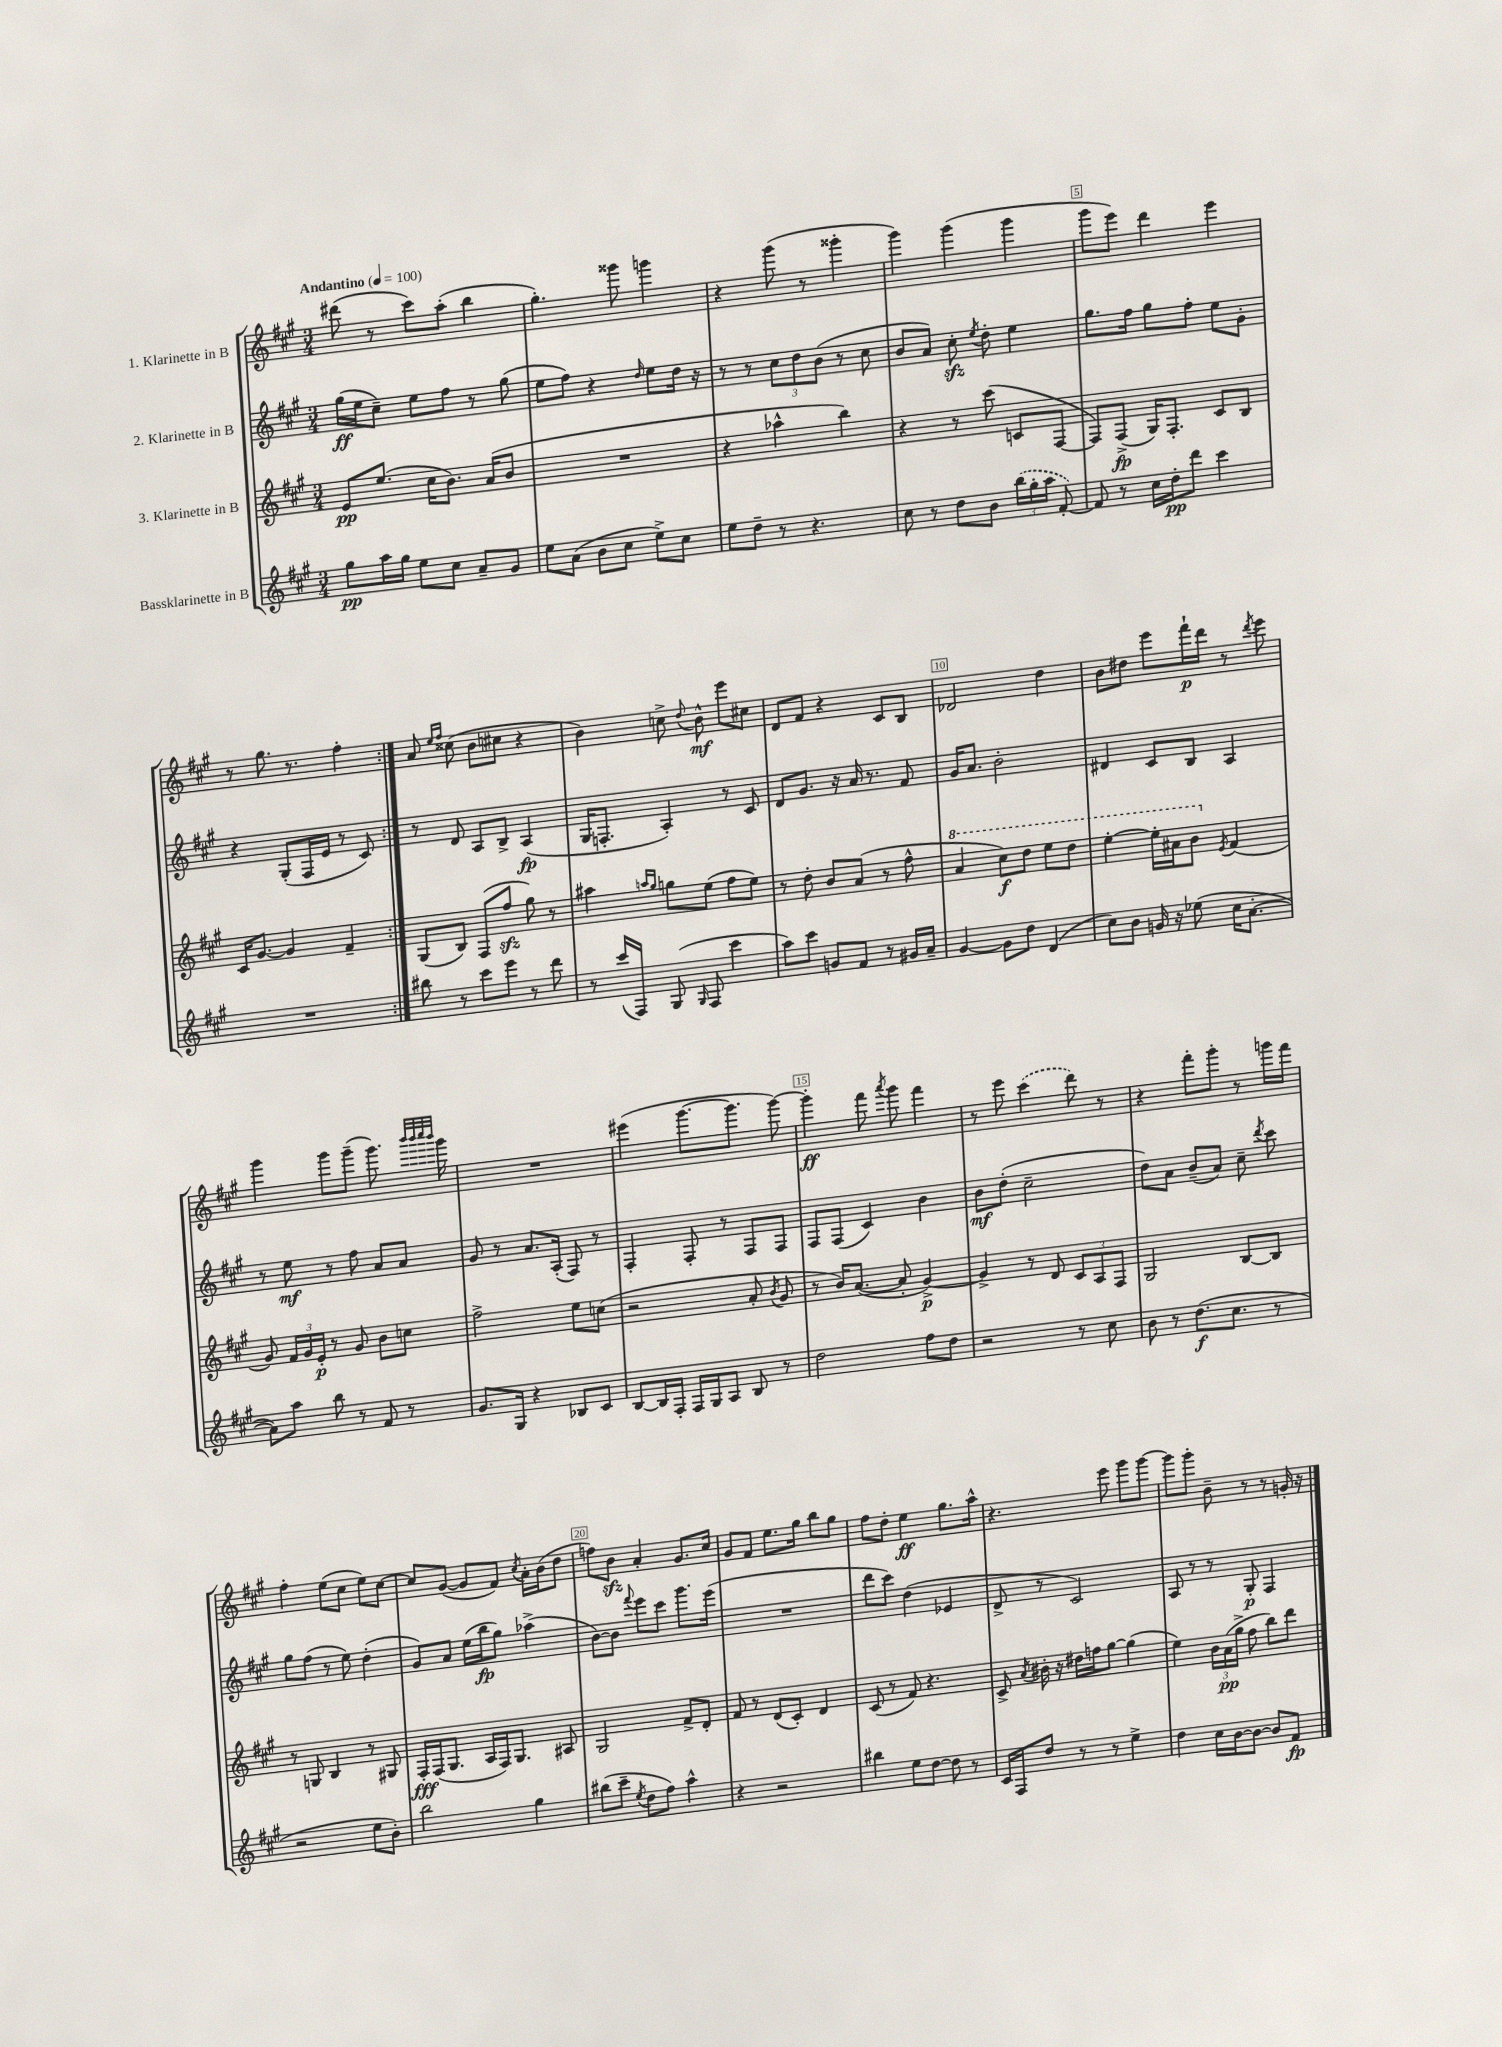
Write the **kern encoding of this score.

**kern	**kern	**kern	**kern
*staff4	*staff3	*staff2	*staff1
*clefG2	*clefG2	*clefG2	*clefG2
*k[f#c#g#]	*k[f#c#g#]	*k[f#c#g#]	*k[f#c#g#]
*M3/4	*M3/4	*M3/4	*M3/4
*MM100	*MM100	*MM100	*MM100
8gg#\L	8e/L	(16gg#\LL	(8ddd#\
.	.	16ee\J	.
16aa\L	(8.ee/J	8cc#~\J)	8r
16gg#\JJ	.	.	.
8ee\L	.	8ee\L	8ccc#\L)
.	16cc#\LK	.	.
8cc#\J	8.b\J)	8ff#\J	(8aa'\J
8a~/L	.	8r	4bb\
.	(16a/LK	.	.
8g#/J	8b/J	(8gg#\	.
=	=	=	=
8ee\L	2.r	8ee\L	4.gg#'\)
(8a\J	.	8ff#\J)	.
8b\L	.	4r	.
8cc#\J	.	.	8ggg##\
.	.	16qqdd/	.
8ee^\L)	.	8ee\L	4ggg\
8cc#\J	.	16dd\Jk	.
.	.	16r	.
=	=	=	=
8ee\L	4r	8r	4r
8dd~\J	.	8r	.
8r	4aa-^^\	12cc#\L	(8ggg#\
.	.	12dd\	.
4.r	.	.	8r
.	.	(12b\J	.
.	4bb\)	8r	4ggg##'\
.	.	8cc#\	.
=	=	=	=
8cc#\	4r	8b/L	4ggg#\)
8r	.	8a/J)	.
8dd\L	8r	8cc#'\	(4ggg#\
.	.	8qee/	.
8b\J	(8ccc#\	8dd'\	.
(24bb\LL	8c/L	4ee\	4ggg#\
24gg#'\	.	.	.
24aa\JJ	.	.	.
[8f#'/)	[8F#/J	.	.
=	=	=	=
8f#/]	8F#/]L)	8.gg#\L	8ggg#\L
8r	(8F#^/J	.	8eee\J)
.	.	16ff#\Jk	.
16cc#\LL	16G#/LK)	8gg#\L	4ddd\
16dd'\J	8.F#'/J	.	.
8ddd\J	.	8ff#'\J	.
4ccc#\	8c#/L	8ee\L	4eee\
.	8B/J	8g#'\J	.
=	=	=	=
2.r	16c#/LK	4r	8r
.	[8.g#/J	.	.
.	.	.	8.gg#\
.	4g#/]	(8G#'/L	.
.	.	.	8.r
.	.	16F#/L	.
.	.	16e/JJ	.
.	4f#~/	8r	4ff#'\
.	.	8c#/)	.
=:|!	=:|!	=:|!	=:|!
8bb#\	(8G#/L	8r	8a/
.	.	.	16qqee/LL
.	.	.	16qqff#/JJ
8r	8B/J)	8d/	(8cc##\
8ccc#\L	(8F#/L	8A/L	8b\L
8eee\J	8ff#/J	8B^/J	8cc#\J
8r	8gg#\)	(4A/	4r
8ddd\	8r	.	.
=	=	=	=
8r	4aa#\	16G#/LK	4b\)
.	.	8.F'/J	.
(16ccc#/LL	.	.	.
16F#/JJ)	.	.	.
.	16qqaa/LL	.	.
.	16qqgg#/JJ	.	.
(8G#/	8gg\L	4A'/)	8cc^\
16qqG#/	.	.	8qqdd/
8F#/	(8ee\J	.	8b^^\
4ccc#\	8ff#\L	8r	8eee\L
.	8ee\J)	8c#/	8cc#\J
=	=	=	=
8aa\L)	8r	8d/L	8d/L
8ccc#\J	8dd'\	8.g#/J	8f#/J
8g/L	8b/L	.	4r
.	.	16r	.
8f#/J	(8a/J	16a/	.
.	.	8.r	.
8r	8r	.	8c#/L
16g#/LL	8ff#^^\	8f#/	8B/J
16a~/JJ	.	.	.
=	=	=	=
[4g#/	4aa/	16g#/LK	2d-/
.	.	8.a/J	.
8g#\]L	8ccc#\L)	2b'\	.
8dd\J	8ddd\J	.	.
(4d/	8eee\L	.	4dd\
.	8ddd\J	.	.
=	=	=	=
8cc#\L)	[4eee'\	4d#/	8b\L
8b\J	.	.	8dd#\J
16g/	16eee'\]LL	8c#/L	8eee\L
16r	16aa#\J	.	.
(8ee-\	8bb\J	8B/J	16fff#`\L
.	.	.	16ddd\JJ
.	8qe/	.	.
16cc#\LK	(4f#/	4A/	8r
[8.a'\J	.	.	.
.	.	.	8qddd/
.	.	.	8eee\
=	=	=	=
8a\]L)	8g#/)	8r	4ggg#\
8aa\J	24f#/LL	8ee\	.
.	24g#/	.	.
.	24e'/JJ	.	.
8bb\	8r	8r	8ggg#\L
8r	8g#/	8ff#\	(8ggg#~\J
8f#/	8b\L	8a/L	8.ggg#\)
8r	8cc\J	8a/J	.
.	.	.	32qqbbb/LLL
.	.	.	32qqbbb/
.	.	.	32qqcccc#/
.	.	.	32qqbbb/JJJ
.	.	.	16ggg#\
=	=	=	=
8.g#/L	2ff#^\	8g#/	2.r
.	.	8r	.
16G#/Jk	.	.	.
4r	.	8.a/L	.
.	.	(16A'/Jk	.
8B-/L	8ee\L	8F#/)	.
8c#/J	(8cc\J	8r	.
=	=	=	=
[8B/L	2r	4F#'/	(4eee#\
16B/]L	.	.	.
16F#'/JJ	.	.	.
16F#/LL	.	8F#'/	[8.ggg#\L
16G#/J	.	.	.
8A/J	.	8r	.
.	.	.	8.ggg#\]J
8B/	8a'/	8F#/L	.
.	8qb/	.	.
8r	8g#/	8F#/J	[8ggg#\)
=	=	=	=
2dd\	8r	8F#/L	4ggg#'\]
.	16b/LK)	(8F#/J	.
.	([8.a/J	.	.
.	.	4c#/)	8fff#\
.	.	.	8qaaa/
.	8a'/]	.	8ggg#\
8ff#\L	[4g#^/)	4b\	4fff#\
8dd\J	.	.	.
=	=	=	=
2r	4g#^/]	8b\L	8r
.	.	(8dd'\J	8eee\
.	8r	2cc#~\	(4ccc#\
.	8d/	.	.
8r	12c#/L	.	8ddd\)
.	12A/	.	.
8cc#\	.	.	8r
.	12F#/J	.	.
=	=	=	=
8b\	2G#/	8dd\L)	4r
8r	.	8a\J	.
(8.dd\L	.	(8b~/L	8fff#'\L
.	.	8a/J)	8ggg#'\J
8.cc#\J	.	.	.
.	[8B/L	8cc#~\	8r
.	.	8qddd/	.
8r	8B/]J	8ccc#\	16ggg\LL
.	.	.	16fff#\JJ
=	=	=	=
2r	8r	8gg#\L	4ff#'\
.	8G/	(8ff#\J	.
.	4B/	8r	(8ee\L
.	.	8ee\)	8cc#\J
8ee\L	8r	(4dd'\	8ee\L)
8b'\J)	8G#/	.	[8cc#\J
=	=	=	=
2bb\	16F#'/LL	8g#/L)	8cc#/]L
.	(16F#/J	.	.
.	8.G#/J	8a/J	([8g#/J
.	.	(16ee\LL	8g#/]L
.	16A/LL	16bb\J	.
.	16F#/J)	8gg#\J)	8f#/J)
.	8.G#/J	.	.
.	.	.	8qcc#/
4gg#\	.	(4aa-^\	16a'\LL
.	.	.	(16b\J
.	8A#/	.	8dd\J
=	=	=	=
(8bb#\L	2G#/	[8b\L)	8ff\L)
8ccc#~\J	.	8b\]J	8b\J
8qee/	.	8qqfff#/	.
8dd\L	.	8eee\L	4a'/
8ff#\J)	.	8ccc#\J	.
4aa^^\	8f#^/L	8.ggg#\L	8.g#/L
.	8d'/J	.	.
.	.	(16eee\Jk	16cc#/Jk
=	=	=	=
4r	8f#/	2.r	8g#/L
.	8r	.	8f#/J
2r	(8d/L	.	8.ee\L
.	8c#'/J)	.	.
.	.	.	16gg#\Jk
.	4d/	.	8bb\L
.	.	.	8gg#\J
=	=	=	=
4bb#\	(8c#/	8ddd\L	8ff#\L
.	8r	8ccc#\J)	8dd'\J
8ee\L	8f#/)	(4dd\	4ee\
[8dd\J	4.r	.	.
8dd\]	.	4e-/	8.gg#\L
8r	.	.	.
.	.	.	16aa^^\Jk
=	=	=	=
16c#/LL	8c#^/	8d^/	4.r
16F#/J	.	.	.
.	8qa/	.	.
8dd/J	16b#'\	8r	.
.	16r	.	.
8r	16dd#\LL	2c#/)	.
.	16ff\J	.	.
8r	[8gg#\J	.	8eee\
4ee^\	(4gg#\]	.	8ggg#\L
.	.	.	[8ggg#\J
=	=	=	=
4dd\	4ee\)	8A/	8ggg#\]L
.	.	8r	8ggg#'\J
16cc#\LL	24b\LL	8r	8b~\
.	(24a\	.	.
[16b\J	.	.	.
.	24gg#^\JJ	.	.
8b\_J	8ff#\	8G#'/	8r
8b/]L	8bb\L)	4F#/	8r
8f#/J	8ddd\J	.	16g'/
.	.	.	16r
==	==	==	==
*-	*-	*-	*-
